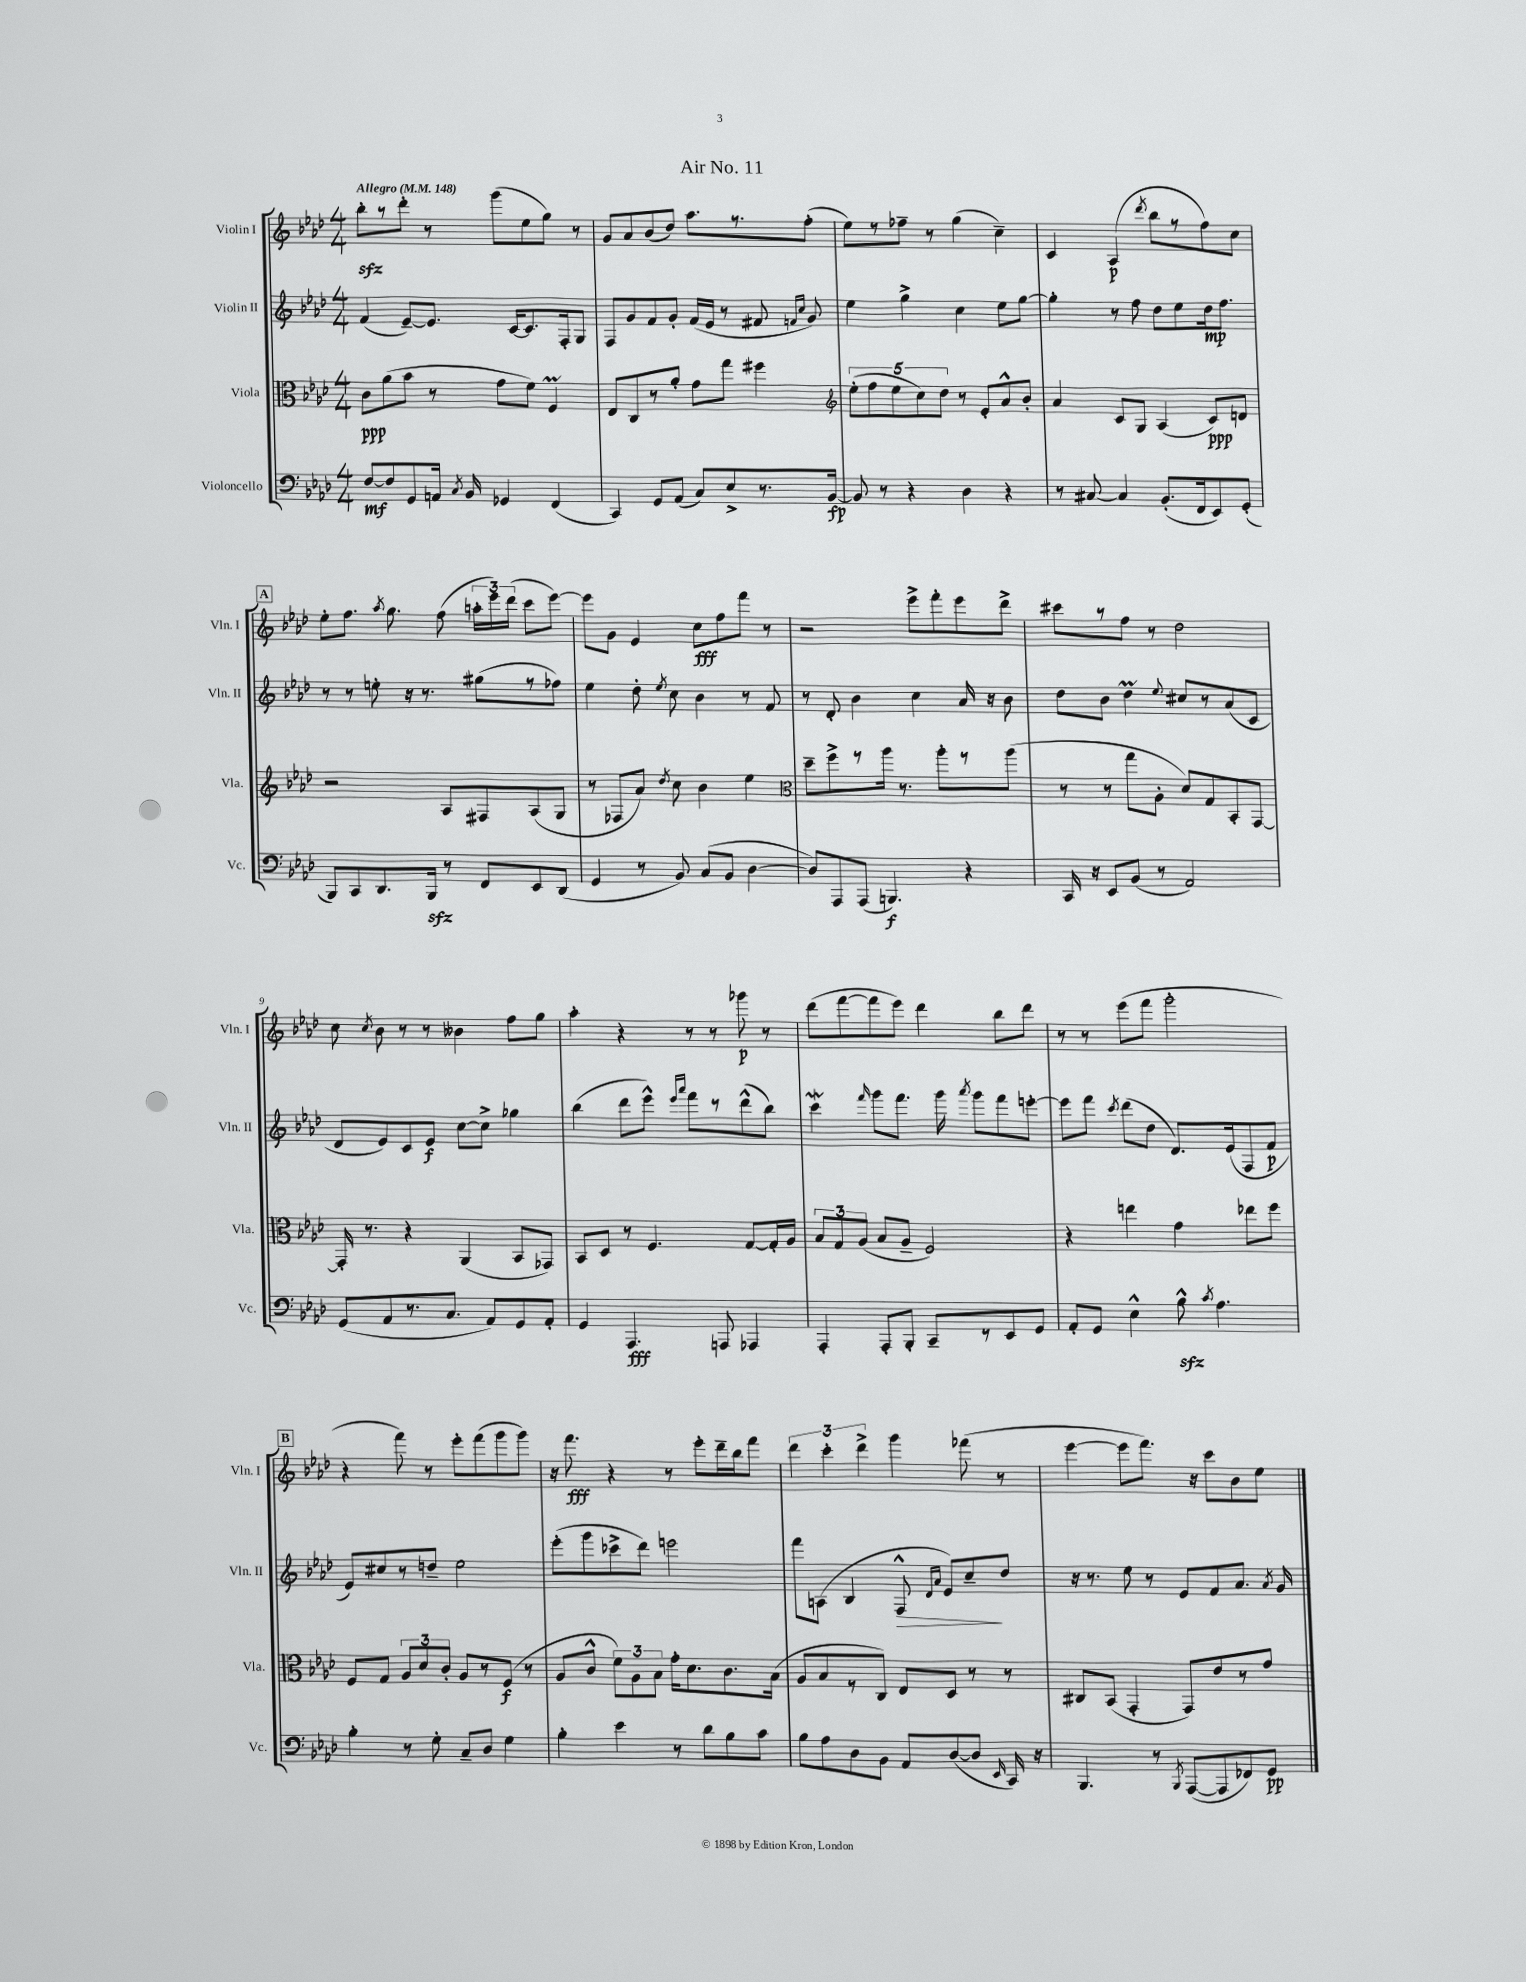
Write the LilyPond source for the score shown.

\header { title = "Air No. 11" }
<<
\new StaffGroup <<
\new Staff = "s0" \with { instrumentName = "Violin I" shortInstrumentName = "Vln. I" } {
    \clef treble \key aes \major \numericTimeSignature \time 4/4 \tempo "Allegro" 4 = 148
    \autoBeamOff bes''8[-.\sfz r8 des'''8]-. r8 g'''8[( ees''8 g''8]) r8 |
    g'8[ aes'8 bes'8( des''8]) aes''8.[ r8. f''8]-.( |
    ees''8[) r8 fes''8]-- r8 g''4( c''4--) |
    c'4 aes4\p( \acciaccatura { des'''8 } bes''8[ r8 f''8) c''8] |
    \mark \markup { \box "A" } ees''8[-. f''8.] \acciaccatura { aes''8 } g''8. f''8( \tuplet 3/2 { a''16[-. ees'''16) des'''16]( } c'''8[ ees'''8]~) |
    ees'''8[ g'8] ees'4 c''8[\fff f''8 f'''8] r8 |
    r2 ees'''8[-> f'''8-. ees'''8 des'''8]-> |
    cis'''8[ r8 f''8] r8 des''2 |
    c''8 \acciaccatura { c''8 } bes'8 r8 r8 beses'4 f''8[ g''8] |
    aes''4-. r4 r8 r8 ges'''8\p r8 |
    des'''8[( f'''8~ f'''8 ees'''8]) des'''4 bes''8[ des'''8] |
    r8 r8 ees'''8[( f'''8] g'''2-. |
    \mark \markup { \box "B" } r4 f'''8) r8 ees'''8[-. f'''8( g'''8 g'''8]) |
    r16 f'''8.\fff r4 r8 ees'''8[-. des'''16-- bes''16 f'''8] |
    \tuplet 3/2 { des'''4 c'''4-. des'''4-> } g'''4 fes'''8( r8 |
    ees'''4~ ees'''8[ f'''8.]) r16 c'''8[ bes'8 ees''8] \bar "|." |
}
\new Staff = "s1" \with { instrumentName = "Violin II" shortInstrumentName = "Vln. II" } {
    \clef treble \key aes \major \numericTimeSignature \time 4/4
    \autoBeamOff f'4( ees'8[~--) ees'8.] c'16[~ c'8. f16-. g8] |
    f8[ g'8 f'8 g'8]-. f'16[( ees'16] r8 fis'8 \grace { f'16[ c''16] } g'8) |
    ees''4 g''4-> c''4 ees''8[ g''8]~ |
    g''4-. r8 f''8 des''8[ ees''8 des''16\mp f''8.] |
    \mark \markup { \box "A" } r8 r8 e''8-. r16 r8. gis''8[( r8 fes''8]) |
    ees''4 des''8-. \acciaccatura { ees''8 } c''8 bes'4 r8 f'8 |
    r8 des'8-. bes'4 c''4 aes'16 r16 bes'8 |
    des''8[ bes'8] des''4\prall \appoggiatura { ees''8 } cis''8[ r8 aes'8( c'8] |
    des'8[ ees'8) c'8 ees'8]\f c''8[~ c''8]-> ges''4 |
    bes''4( des'''8[ ees'''8]-^) \grace { ees'''16[ aes'''16] } f'''8[ r8 des'''8-^( bes''8]) |
    c'''4\mordent \grace { f'''16 } g'''8[ f'''8.] g'''16 \acciaccatura { aes'''8 } g'''8[ f'''8 e'''8]~-. |
    e'''8[ f'''8] \acciaccatura { c'''8 } des'''8[( des''8] des'8.[) ees'16( f8 f'8]\p |
    \mark \markup { \box "B" } ees'8[) cis''8 r8 d''8]-- ees''2 |
    ees'''8[-.( g'''8 ces'''8-> des'''8]) e'''2 |
    f'''8[ a8]( bes4 f8-^\> \grace { des'16[ aes'16] } ees'8[) c''8--\! des''8] |
    r16 r8. ees''8 r8 ees'8[ f'8 aes'8.] \acciaccatura { aes'8 } g'16 \bar "|." |
}
\new Staff = "s2" \with { instrumentName = "Viola" shortInstrumentName = "Vla." } {
    \clef alto \key aes \major \numericTimeSignature \time 4/4
    \autoBeamOff c'8[\ppp aes'8( bes'8] r8 g'8[ f'8]) f4\prall |
    ees8[ c8 r8 aes'8]-. g'8[ g''8] fis''4 |
    \clef treble \tuplet 5/4 { ees''8[-.( f''8 ees''8 c''8) des''8] } r8 ees'8[-. aes'8-^ bes'8]-. |
    aes'4 c'8[ g8] aes4( c'8[\ppp) d'8] |
    \mark \markup { \box "A" } r2 aes8[ fis8 aes8( g8] |
    r8 fes8[ aes'8]) \acciaccatura { des''8 } c''8 bes'4 ees''4 |
    \clef alto des''8[-- f''8-> r8 aes''16] r8. aes''8[-. r8 aes''8]( |
    r8 r8 g''8[ aes8]-. des'8[) g8 bes,8-. g,8]~ |
    g,16-. r8. r4 aes,4( bes,8[ ges,8]) |
    bes,8[ des8] r8 f4. g8[~ g16-. aes16] |
    \tuplet 3/2 { bes8[ g8 aes8]( } bes8[ aes8]-- f2) |
    r4 e''4 g'4 ees''8[ f''8] |
    \mark \markup { \box "B" } f8[ g8] \tuplet 3/2 { aes8[ des'8 c'8]-. } aes8[ r8 f8]\f( r8 |
    aes8[ c'8]-^ \tuplet 3/2 { f'8[) aes8 bes8] } g'16[-. des'8. c'8. bes16]( |
    aes8[ bes8 r8 c8]) ees8[ des8] r8 r8 |
    cis8[ bes,8]( g,4-. g,8[) ees'8 r8 g'8] \bar "|." |
}
\new Staff = "s3" \with { instrumentName = "Violoncello" shortInstrumentName = "Vc." } {
    \clef bass \key aes \major \numericTimeSignature \time 4/4
    \autoBeamOff f8[~\mf f8 g,8 a,16] \acciaccatura { c8 } bes,16 ges,4 f,4( |
    c,4) g,8[ aes,8]( c8[) ees8-> r8. bes,16]~\fp |
    bes,8 r8 r4 des4 r4 |
    r8 cis8~ cis4 bes,8.[-.( f,16 ees,8) g,8]-.( |
    \mark \markup { \box "A" } bes,,8[) c,8 des,8. bes,,16]\sfz r8 f,8[ ees,8 des,8]( |
    g,4 r8 bes,8) c8[( bes,8] des4~ |
    des8[) aes,,8 aes,,8]( b,,4.\f) r4 |
    c,16 r16 ees,8[ bes,8]( r8 aes,2) |
    g,8[( aes,8 r8. c8.] aes,8[) g,8 aes,8]-. |
    g,4 aes,,4.\fff a,,8 aes,,4 |
    aes,,4-. aes,,8[-. bes,,8]-. c,8[-- r8 ees,8 g,8] |
    aes,8[-. g,8] ees4-^ bes8-^\sfz \acciaccatura { c'8 } aes4. |
    \mark \markup { \box "B" } bes4-. r8 g8-. c8[-- des8] g4 |
    bes4-. ees'4 r8 des'8[ bes8 c'8] |
    bes8[ aes8 des8 bes,8] aes,8[ des8~( des8] \grace { ees,16 } c,16) r16 |
    bes,,4. r8 \acciaccatura { bes,,8 } aes,,8[~( aes,,8 fes,8) g,8]\pp \bar "|." |
}
>>
>>
